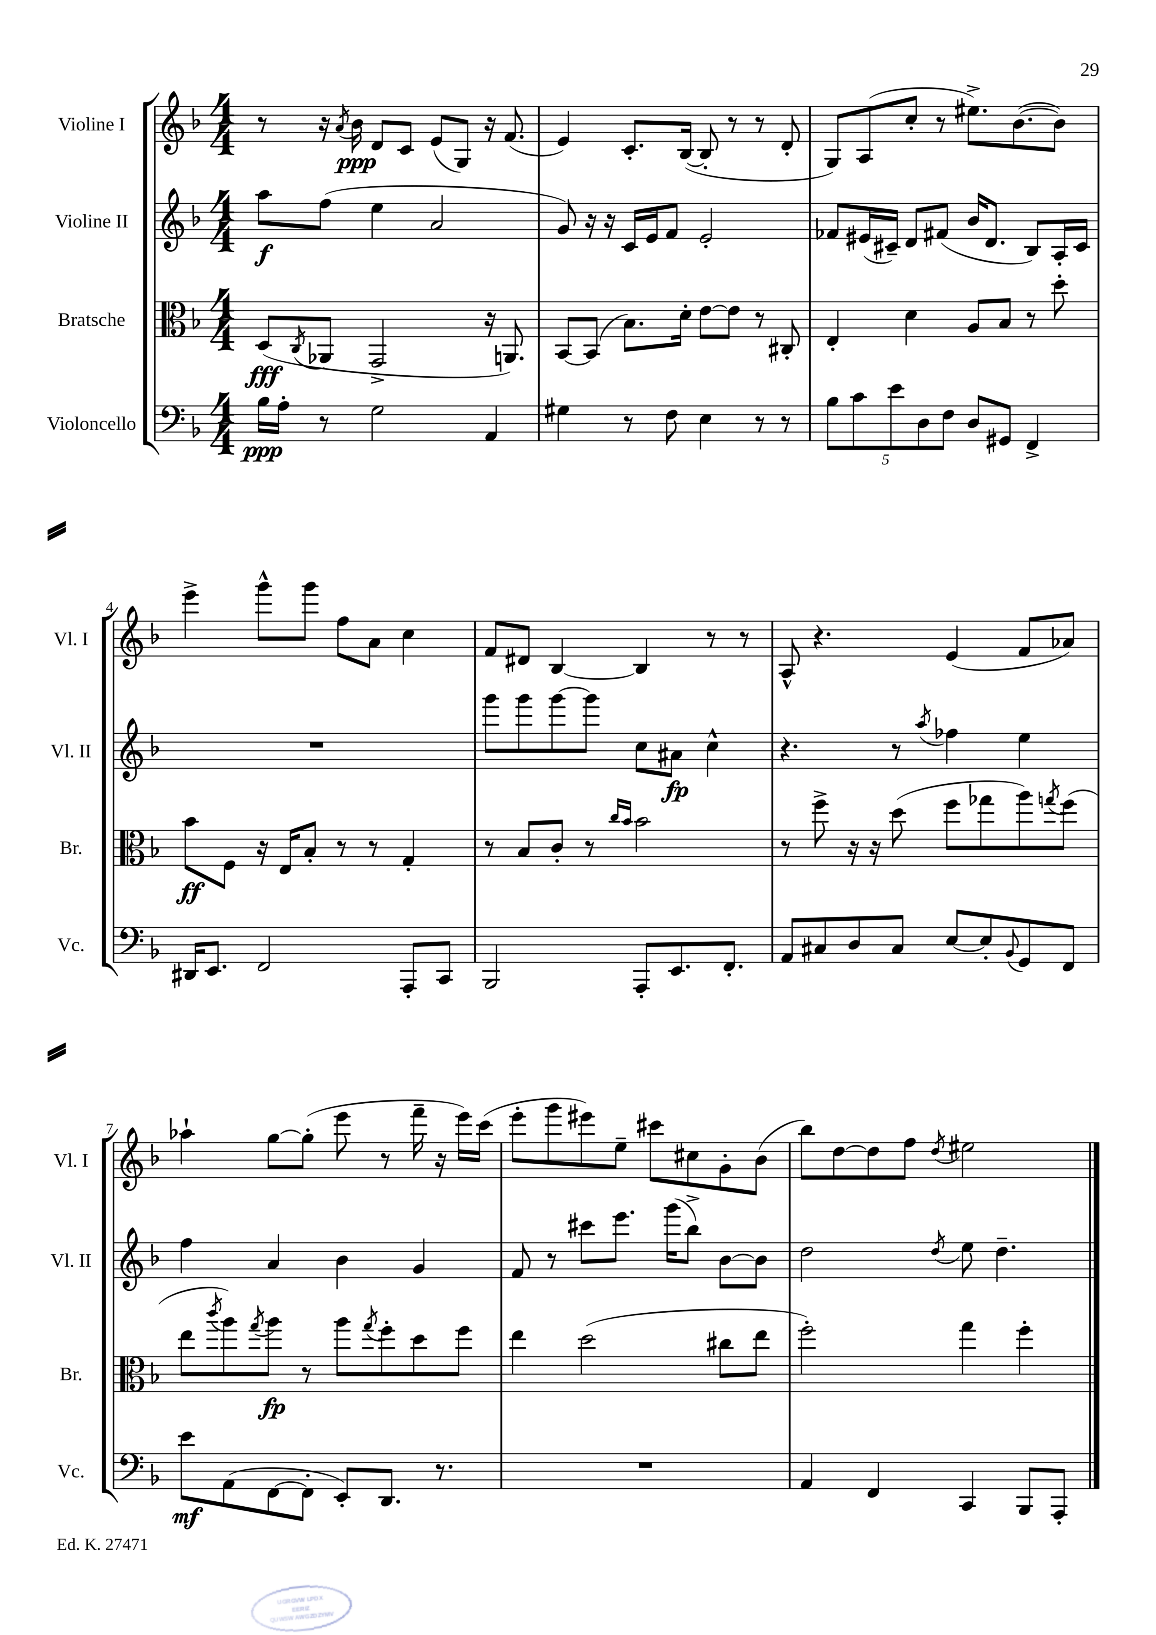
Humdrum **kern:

**kern	**kern	**kern	**kern
*staff4	*staff3	*staff2	*staff1
*clefF4	*clefC3	*clefG2	*clefG2
*k[b-]	*k[b-]	*k[b-]	*k[b-]
*M4/4	*M4/4	*M4/4	*M4/4
16B-\LL	(8D/L	8aa\L	8r
16A'\JJ	.	.	.
.	8qC/	.	.
8r	8AA-/J	(8ff\J	16r
.	.	.	8qa/
.	.	.	16b-\
2G\	2GG^/	4ee\	8d/L
.	.	.	8c/J
.	.	2a/	(8e/L
.	.	.	8G/J)
4AA/	16r	.	16r
.	8.AA/)	.	(8.f/
=	=	=	=
4G#\	[8BB-/L	8g/)	4e/)
.	(8BB-/]J	16r	.
.	.	16r	.
8r	8.B-\L)	16c/LL	8.c'/L
.	.	16e/J	.
8F\	.	8f/J	.
.	16d'\Jk	.	([16B-/Jk
4E\	[8e\L	2e'/	8B-'/]
.	8e\]J	.	8r
8r	8r	.	8r
8r	8C#'/	.	8d'/
=	=	=	=
10B-\L	4E'/	8f-/L	8G/L)
10c\	.	.	.
.	.	(16e#/L	(8A/
.	.	16c#~/JJ)	.
10e\	.	.	.
.	4d\	8d/L	8cc'/J
10D\	.	.	.
.	.	(8f#/J	8r
10F\J	.	.	.
8D/L	8A/L	16b-/LK	8.ee#^\L)
.	.	8.d/J	.
8GG#/J	8B-/J	.	.
.	.	.	([8.b-\
4FF^/	8r	8B-/L)	.
.	8dd'\	16A'/L	8b-\]J)
.	.	16c#/JJ	.
=	=	=	=
16DD#/LK	8b-\L	1r	4eee^\
8.EE/J	.	.	.
.	8F\J	.	.
2FF/	16r	.	8ggg^^\L
.	16E/LK	.	.
.	8B-'/J	.	8ggg\J
.	8r	.	8ff\L
.	8r	.	8a\J
8AAA'/L	4G'/	.	4cc\
8CC/J	.	.	.
=	=	=	=
2BBB-/	8r	8ggg\L	8f/L
.	8B-/L	8ggg\	8d#/J
.	8c'/J	[8ggg\	[4B-/
.	8r	8ggg\]J	.
.	16qqcc/LL	.	.
.	16qqb-/JJ	.	.
8AAA'/L	2b-\	8cc\L	4B-/]
8.EE/	.	8a#\J	.
.	.	4cc^^\	8r
8.FF'/J	.	.	.
.	.	.	8r
=	=	=	=
8AA/L	8r	4.r	8A^^/
8C#/	8ff^\	.	4.r
8D/	16r	.	.
.	16r	.	.
8C#/J	(8dd\	8r	.
.	.	8qaa/	.
[8E/L	8ff\L	4ff-\	(4e/
8E'/]	8gg-\	.	.
8qqBB-/	.	.	.
8GG/	8aa\)	4ee\	8f/L
.	8qgg/	.	.
8FF/J	(8ff\J	.	8a-/J)
=	=	=	=
8e\L	8ee\L	4ff\	4aa-`\
.	8qccc/	.	.
(8AA\	8aa\)	.	.
.	8qgg/	.	.
[8FF\	8aa\J	4a/	[8gg\L
8FF'\]J	8r	.	(8gg'\]J
8EE'/L)	8aa\L	4b-\	8eee\
.	8qgg/	.	.
8.DD/J	8ff'\	.	8r
.	8dd\	4g/	16fff~\
8.r	.	.	16r
.	8ff\J	.	16eee\LL)
.	.	.	(16ccc\JJ
=	=	=	=
1r	4ee\	8f/	8eee'\L
.	.	8r	8ggg\
.	(2dd\	8ccc#\L	8eee#\)
.	.	8.eee\J	8ee~\J
.	.	.	8ccc#\L
.	.	(16ggg\LK	.
.	.	8bb-^\J)	8cc#\
.	8cc#\L	[8b-\L	8g'\
.	8ee\J	8b-\]J	(8b-\J
=	=	=	=
4AA/	2ff'\)	2dd\	8bb-\L)
.	.	.	[8dd\
4FF/	.	.	8dd\]
.	.	.	8ff\J
.	.	8qdd/	8qdd/
4CC/	4gg\	8ee\	2ee#\
.	.	4.dd~\	.
8BBB-/L	4ff'\	.	.
8AAA'/J	.	.	.
==	==	==	==
*-	*-	*-	*-
